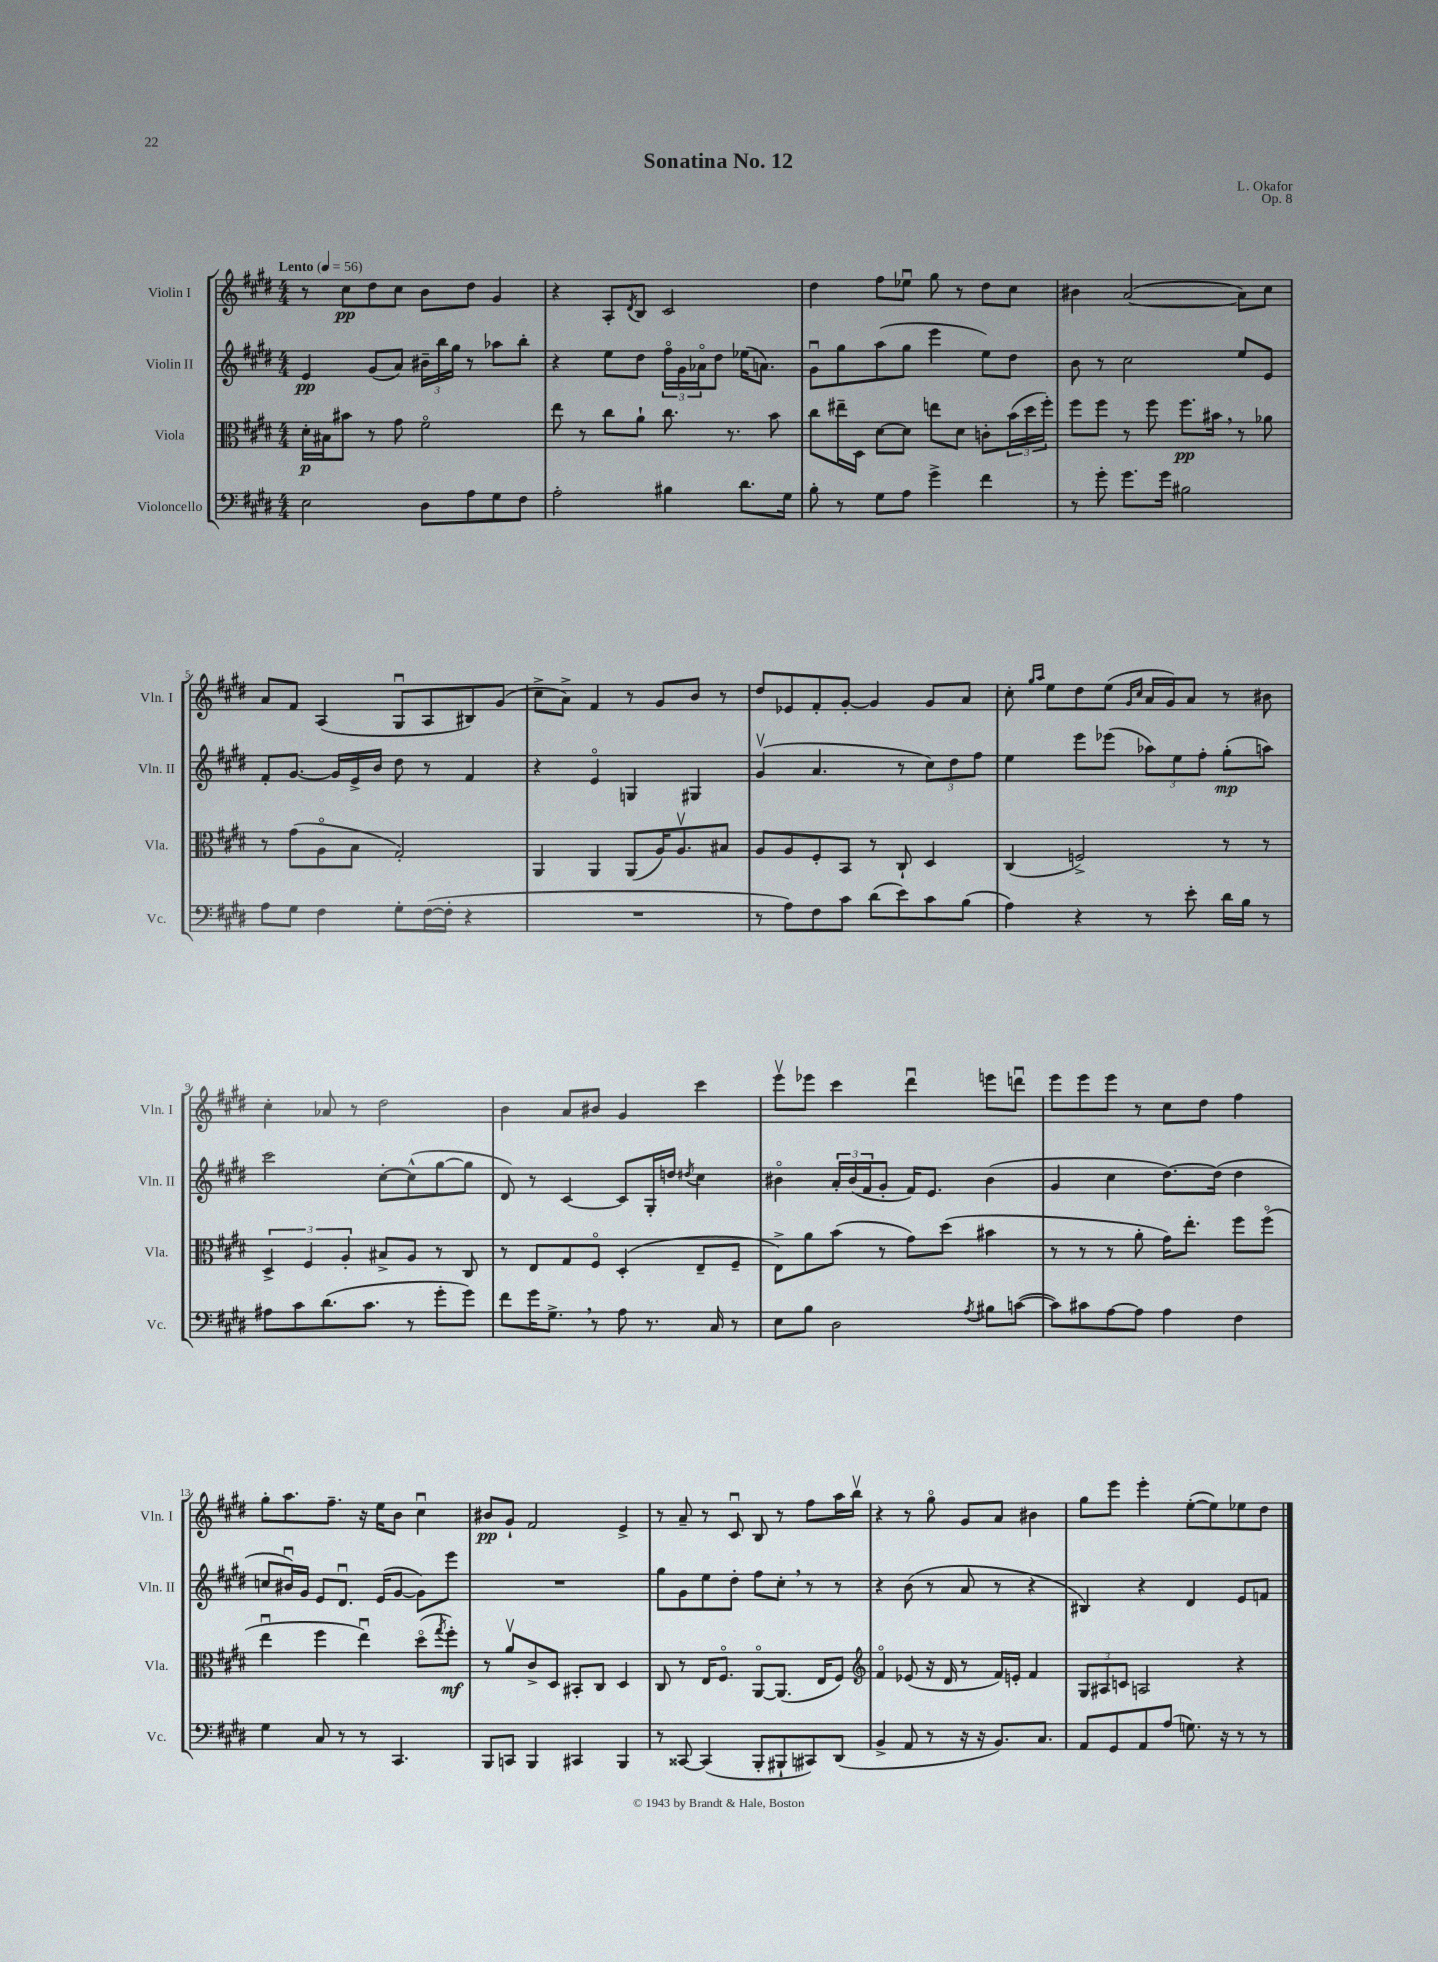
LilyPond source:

\header { title = "Sonatina No. 12" composer = "L. Okafor" opus = "Op. 8" }
<<
\new StaffGroup <<
\new Staff = "s0" \with { instrumentName = "Violin I" shortInstrumentName = "Vln. I" } {
    \clef treble \key e \major \numericTimeSignature \time 4/4 \tempo "Lento" 4 = 56
    r8 cis''8\pp dis''8 cis''8 b'8 dis''8 gis'4 |
    r4 a8-. \acciaccatura { dis'8 } b8 cis'2 |
    dis''4 fis''8 ees''8\downbow gis''8 r8 dis''8 cis''8 |
    bis'4 a'2~( a'8) cis''8 |
    a'8 fis'8 a4( gis8\downbow a8 bis8) gis'8( |
    cis''8-> a'8->) fis'4 r8 gis'8 b'8 r8 |
    dis''8 ees'8 fis'8-. gis'8~-. gis'4 gis'8 a'8 |
    cis''8-. \grace { gis''16 a''16 } e''8 dis''8 e''8( \grace { gis'16 cis''16 } a'16 gis'16) a'8 r8 bis'8 |
    cis''4-. aes'8 r8 dis''2 |
    b'4 a'8 bis'8 gis'4 cis'''4 |
    e'''8\upbow ees'''8 cis'''4 dis'''4\downbow e'''8 d'''8\downbow |
    e'''8 e'''8 e'''8 r8 cis''8 dis''8 fis''4 |
    gis''8-. a''8. fis''8.-- r16 e''16 b'8 cis''4\downbow |
    bis'8\pp gis'8-! fis'2 e'4-> |
    r8 a'8-- r8 cis'8\downbow b8 r8 fis''8 a''16 b''16\upbow |
    r4 r8 gis''8\flageolet gis'8 a'8 bis'4 |
    gis''8 e'''8 e'''4-. e''8~-.( e''8) ees''8 dis''8 \bar "|." |
}
\new Staff = "s1" \with { instrumentName = "Violin II" shortInstrumentName = "Vln. II" } {
    \clef treble \key e \major \numericTimeSignature \time 4/4
    e'4\pp gis'8( a'8) \tuplet 3/2 { bis'16-- b''16 gis''16 } r8 aes''8 b''8-. |
    r4 e''8 dis''8 \tuplet 3/2 { fis''16\flageolet gis'16 aes'16\flageolet } dis''8 ees''16( a'8.) |
    gis'8\downbow gis''8 a''8( gis''8 e'''4 e''8) dis''8 |
    b'8 r8 cis''2 e''8 e'8 |
    fis'8-. gis'8.~ gis'16 e'16-> b'16 dis''8 r8 fis'4 |
    r4 e'4\flageolet g4 gis4 |
    gis'4\upbow( a'4. r8 \tuplet 3/2 { cis''8) dis''8 fis''8 } |
    e''4 e'''8 ees'''8( \tuplet 3/2 { aes''8) e''8 fis''8-. } gis''8-.\mp( a''8) |
    cis'''2 cis''8~-. cis''8-^( gis''8~ gis''8 |
    dis'8) r8 cis'4~ cis'8 gis16-. d''16 \acciaccatura { dis''8 } cis''4 |
    bis'4\flageolet \tuplet 3/2 { a'16-. bis'16( fis'16 } gis'8-. fis'16) e'8. bis'4( |
    gis'4 cis''4 dis''8.~) dis''16( dis''4 |
    c''8 bis'16\downbow) gis'16 e'8 dis'8.\downbow e'16( gis'8~ gis'8) e'''8 |
    R1 |
    gis''8 gis'8 e''8 dis''8-. fis''8 cis''8-. \breathe r8 r8 |
    r4 b'8( r8 a'8 r8 r4 |
    bis4) r4 dis'4 e'8 f'8 \bar "|." |
}
\new Staff = "s2" \with { instrumentName = "Viola" shortInstrumentName = "Vla." } {
    \clef alto \key e \major \numericTimeSignature \time 4/4
    dis'16-.\p bis16 bis'8 r8 gis'8 fis'2\flageolet |
    e''8 r8 cis''8 a'8-! cis''8. r8. b'8 |
    cis''8 eis''16-- dis16 dis'8~ dis'8 e''8 dis'8 c'8-. \tuplet 3/2 { b'16( dis''16 fis''16-.) } |
    fis''8 fis''8 r8 fis''8 fis''8.\pp bis'16 \breathe r8 aes'8 |
    r8 gis'8( a8\flageolet b8 gis2-.) |
    a,4 a,4 a,8( a16) a8.\upbow bis8 |
    a8 a8 fis8-. b,8 r8 cis8-! dis4 |
    cis4( f2->) r8 r8 |
    \tuplet 3/2 { dis4-> fis4 a4-. } bis8-> a8 r8 cis8 |
    r8 e8 gis8 fis8\flageolet dis4-.( e8-- fis8-- |
    e8->) a'8 b'8( r8 gis'8) dis''8( bis'4 |
    r8 r8 r8 a'8-. gis'16) e''8.-. fis''8 fis''8\flageolet( |
    e''4\downbow fis''4 e''4\downbow) dis''8\flageolet( \acciaccatura { gis''8 } fis''8-.\mf) |
    r8 a'8\upbow cis'8-> dis8 bis,8-. cis8 dis4 |
    cis8 r8 e16 fis8.\flageolet a,8~\flageolet a,8.( e16 fis8) |
    \clef treble fis'4\flageolet ees'8( r16 dis'16 r8 fis'16) e'16-. fis'4 |
    \tuplet 3/2 { gis8 ais8 c'8 } a2 r4 \bar "|." |
}
\new Staff = "s3" \with { instrumentName = "Violoncello" shortInstrumentName = "Vc." } {
    \clef bass \key e \major \numericTimeSignature \time 4/4
    e2 dis8 a8 gis8 fis8 |
    a2-. bis4 dis'8. gis16 |
    b8-. r8 gis8 a8 gis'4-> fis'4 |
    r8 gis'8-. gis'8. gis'16 bis2 |
    a8 gis8 fis4 gis8-. fis16~( fis16-. r4 |
    R1 |
    r8 a8) fis8 cis'8 dis'8( e'8) cis'8 b8( |
    a4) r4 r8 e'8-. dis'16 b16 r8 |
    ais8 cis'8 dis'8.( cis'8. r8 gis'8-. gis'8) |
    fis'8 gis'16 gis8.-> \breathe r8 a8 r8. cis16 r8 |
    e8 b8 dis2 \acciaccatura { a8 } bis8 c'8~( |
    c'8) cis'8 a8~ a8 a4 fis4 |
    gis4 cis8 r8 r8 cis,4. |
    b,,8 c,8 b,,4 cis,4 b,,4 |
    r8 cisis,8~ cisis,4( b,,8-. bis,,8-! cis,8) dis,8( |
    b,4-> a,8 r8 r16 r16 b,8.) cis8. |
    a,8 gis,8 a,8 a8( g8.) r16 r8 r8 \bar "|." |
}
>>
>>
